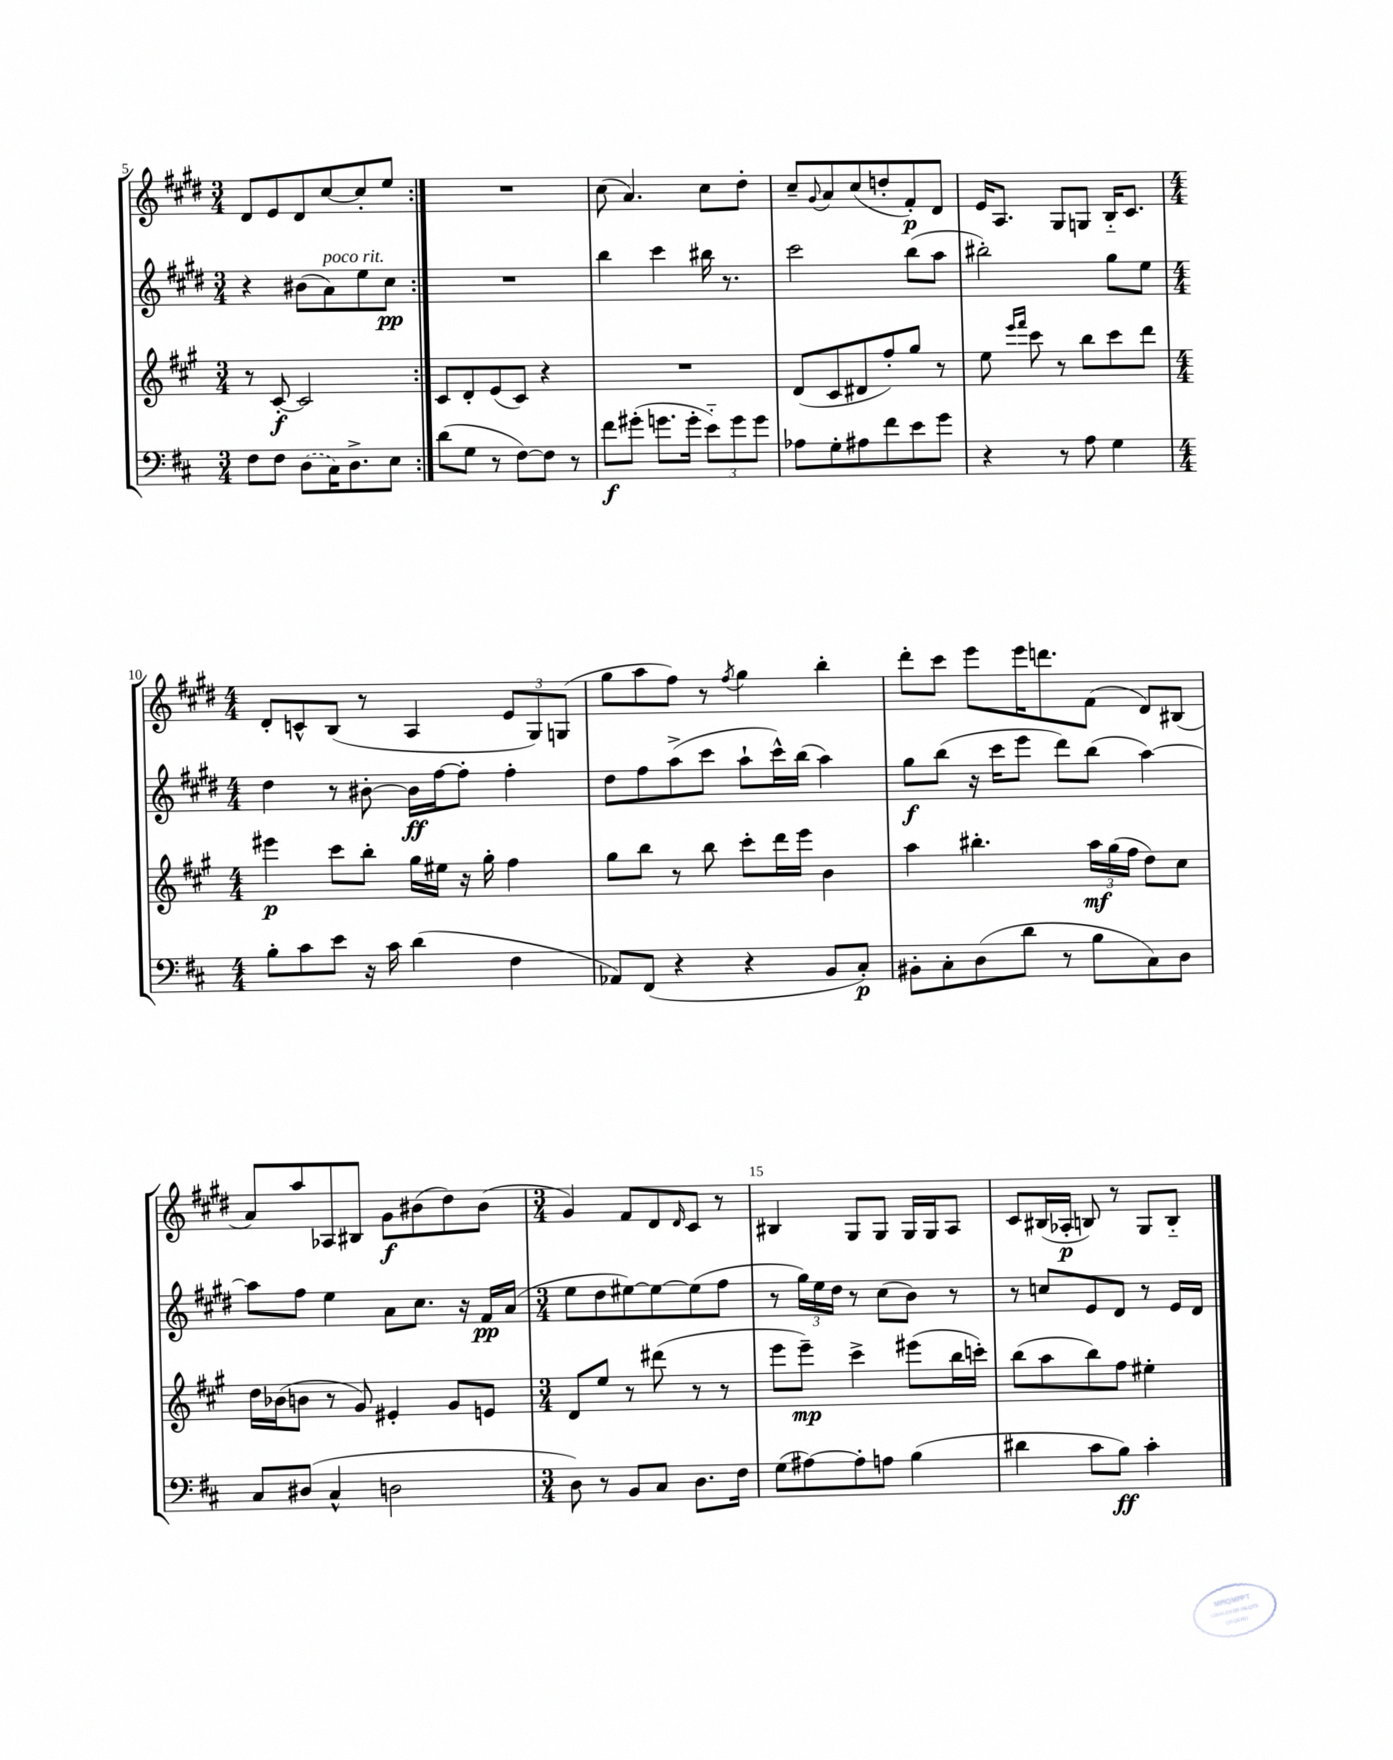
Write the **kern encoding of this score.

**kern	**kern	**kern	**kern
*staff4	*staff3	*staff2	*staff1
*clefF4	*clefG2	*clefG2	*clefG2
*k[f#c#]	*k[f#c#g#]	*k[f#c#g#d#]	*k[f#c#g#d#]
*M3/4	*M3/4	*M3/4	*M3/4
8F#	8r	4r	8d#
8F#	[8c#'	.	8e
(8D	2c#]	(8b#	8d#
16C#)	.	8a)	[8cc#
8.D^	.	.	.
.	.	8ee	8cc#']
8E	.	8cc#	8ee
=:|!	=:|!	=:|!	=:|!
(8d	8c#	2.r	2.r
8G	8d'	.	.
8r	(8e	.	.
[8F#)	8c#)	.	.
8F#]	4r	.	.
8r	.	.	.
=	=	=	=
8f#	2.r	4bb	(8cc#
(8g#'	.	.	4.a)
8.g	.	4ccc#	.
16g'	.	.	.
12e'~)	.	16bb#	8cc#
.	.	8.r	.
12g	.	.	.
.	.	.	8dd#'
12g	.	.	.
=	=	=	=
8A-	(8d	2ccc#	8cc#~
.	.	.	8qqg#
8G'	8c#	.	8a
8A#	8d#	.	(8cc#
8f#	8ff#')	.	8dd'
8e	8gg#	(8bb	8f#')
8g	8r	8aa	8d#
=	=	=	=
4r	8ee	2bb#')	16e
.	.	.	8.A
.	16qqeee	.	.
.	16qqfff#	.	.
.	8ccc#	.	.
8r	8r	.	8G#
8A	8bb	.	8G
4G	8ccc#	8gg#	16B'~
.	.	.	8.c#
.	8ddd	8ee	.
=	=	=	=
*M4/4	*M4/4	*M4/4	*M4/4
8B'	4eee#	4dd#	8d#'
8c#	.	.	8c^^
8e	8ccc#	8r	(8B
16r	8bb'	[8b#'	8r
16c#	.	.	.
(4d	16gg#	16b#]	4A
.	16ee#	[16ff#	.
.	16r	8ff#']	.
.	16gg#'	.	.
4F#	4ff#	4ff#'	12e
.	.	.	12G#)
.	.	.	(12G
=	=	=	=
8AA-)	8gg#	8dd#	8gg#
(8FF#	8bb	8ff#	8aa
4r	8r	(8aa^	8ff#)
.	8bb	8ccc#	8r
.	.	.	8qff#
4r	8ccc#'	8aa`	4gg#
.	16ddd	16ccc#^^)	.
.	16eee	(16bb	.
8BB	4b	4aa)	4bb'
8C#')	.	.	.
=	=	=	=
8BB#'	4aa	8gg#	8ddd#'
8C#'	.	(8bb	8ccc#
(8D	4.bb#'	16r	8eee
.	.	16ccc#	.
8d	.	8eee	16eee
.	.	.	8.ddd
8r	.	8ddd#)	.
8B	24aa	(8bb	(8f#
.	(24gg#	.	.
.	24ff#	.	.
8C#)	8dd)	[4aa)	8d#)
8D	8cc#	.	(8B#
=	=	=	=
8C#	16dd	8aa]	8a)
.	(16b-	.	.
(8D#	8b	8ff#	8aa
4C#^^	8r	4ee	8A-
.	8g#)	.	8B#
2D	4e#'	8a	8g#
.	.	8.cc#	(8b#
.	8g#	.	8dd#)
.	.	16r	.
.	8e	16f#	(8b#
.	.	(16a	.
=	=	=	=
*M3/4	*M3/4	*M3/4	*M3/4
8D)	8d	8ee	4g#)
8r	8ee	8dd#	.
8BB	8r	[8ee#)	8f#
8C#	(8ddd#	8ee#_	8d#
.	.	.	16qqd#
8.D	8r	(8ee#]	8c#
.	8r	8ff#	8r
16F#	.	.	.
=	=	=	=
(8G	8eee	8r	4B#
[8A#)	8eee~)	24gg#)	.
.	.	24ee	.
.	.	24dd#	.
8A#']	4ccc#^	8r	8G#
8A	.	(8cc#	8G#
(4B	(8eee#	8b)	16G#
.	.	.	16G#
.	16bb	8r	8A
.	16ccc')	.	.
=	=	=	=
4d#	(8bb	8r	8c#
.	8aa	8cc	(16B#
.	.	.	16A-'
8c#	8bb)	8e	8B)
8B)	8ff#	8d#	8r
4c#'	4ee#'	8r	8G#
.	.	16e	8B'~
.	.	16d#	.
==	==	==	==
*-	*-	*-	*-
